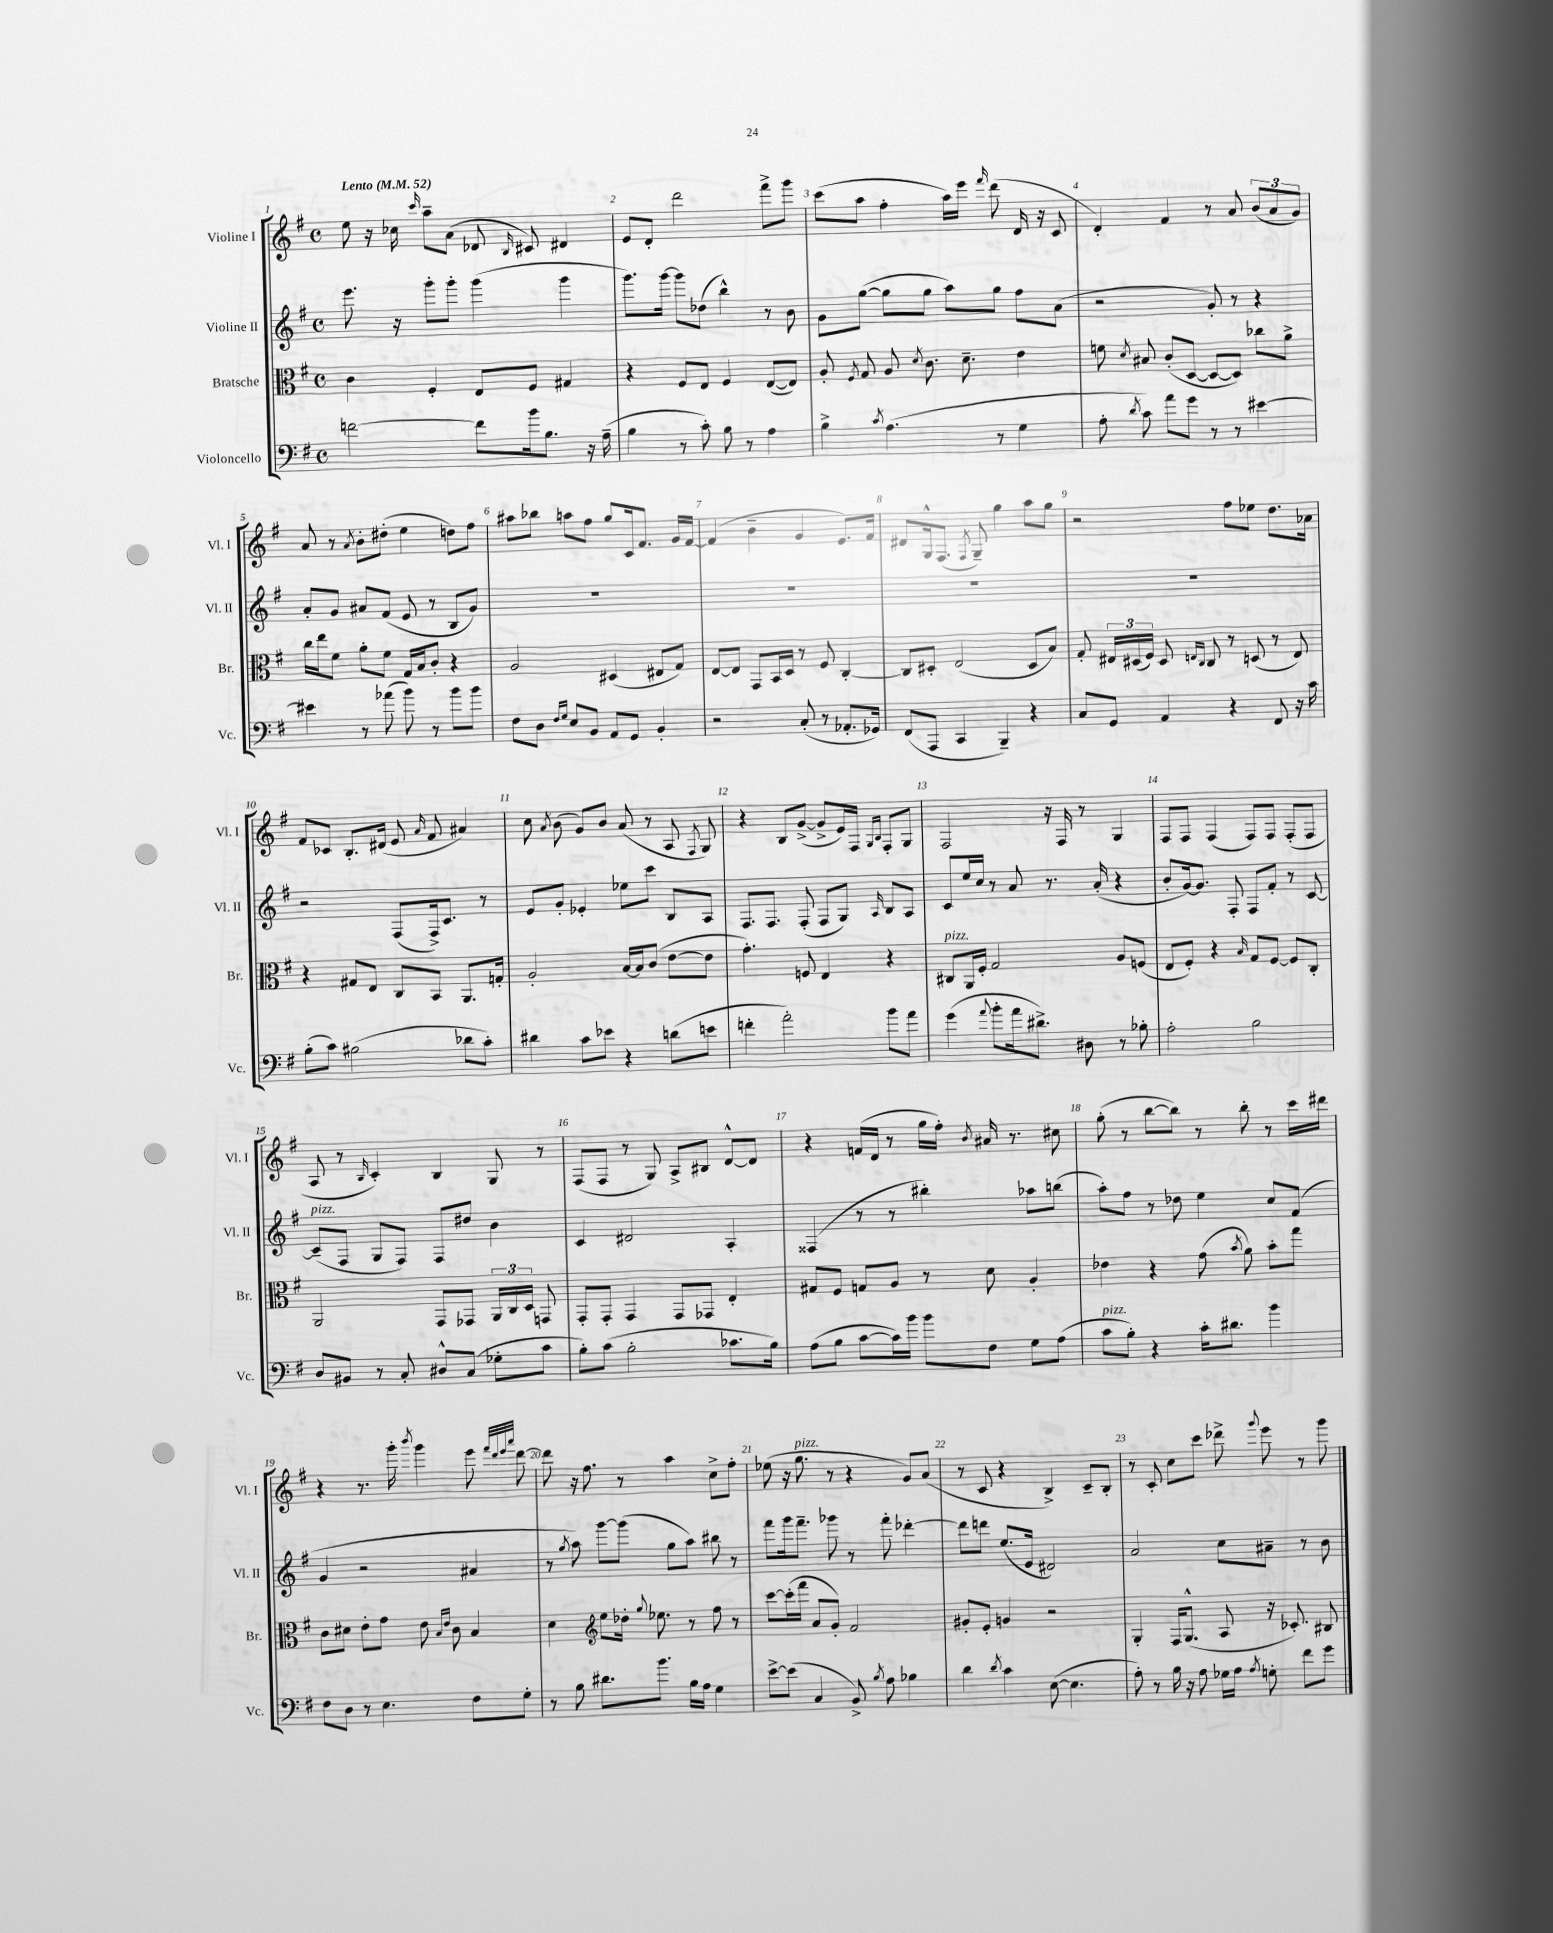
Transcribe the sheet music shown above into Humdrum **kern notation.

**kern	**kern	**kern	**kern
*part4	*part3	*part2	*part1
*staff4	*staff3	*staff2	*staff1
*I"Violoncello	*I"Bratsche	*I"Violine II	*I"Violine I
*I'Vc.	*I'Br.	*I'Vl. II	*I'Vl. I
*clefF4	*clefC3	*clefG2	*clefG2
*k[f#]	*k[f#]	*k[f#]	*k[f#]
*M4/4	*M4/4	*M4/4	*M4/4
*met(c)	*met(c)	*met(c)	*met(c)
*MM52	*MM52	*MM52	*MM52
=1	=1	=1	=1
!	!	!	!LO:TX:a:B:t=Lento
[2fn\	4c\	8.eee\	8ee\
.	.	.	16r
.	.	16r	16cc-X\
.	.	.	16qqccc/
.	4F#'/	8ggg'\L	8aa~\L
.	.	8ggg'\J	(8a\J
8f\L]	8E/L	(4ggg\	8d-X/
.	.	.	16qqB/
16b\k	8F#/J	.	8c#X/)
8.B\J	.	.	.
.	4G#X/	4ggg\	4d#X/
16r	.	.	.
(16A~\	.	.	.
=2	=2	=2	=2
4B\	4r	8.ggg\L)	8e/L
.	.	.	8d'/J
.	.	[16ggg\Jk	.
8r	8F#/L	8ggg\L]	2ddd\
8c'\)	8E/J	(8dd-X\J	.
8B\	4F#/	4bb^^\)	.
8r	.	.	.
4A\	([8E/L	8r	8fff#^\L
.	8E/J])	8b\	8ggg\J
=3	=3	=3	=3
4B^\	8A'/	8g\L	(8ccc\L
.	8qF#/	.	.
.	8G/	([8gg\J	8aa\J
8qc/	.	.	.
(4.A\	8A/	8gg\L]	4ff#'\
.	8qd/	.	.
.	8.c\	8gg\J	.
.	.	8aa\L)	16aa\LL)
.	8.d~\	.	16eee\JJ
.	.	.	16qqfff#/
8r	.	8gg\J	(8ddd\
4G\	4e\	8ff#\L	16d/
.	.	.	16r
.	.	(8a\J	8c/
=4	=4	=4	=4
8A'\	8fn\	2r	4d'/)
8qd/	8qd/	.	.
8c\)	8B#X/	.	.
8a\L	(8c'/L	.	4f#/
8g\J	[8D/J	.	.
8r	8D/L_	8g'/)	8r
8r	8D/J])	8r	8a/
[4e#X\	8cc-X\L	4r	(12b/L
.	.	.	12a/
.	8a^\J	.	.
.	.	.	12g/J)
!!LO:LB:g=z
=5	=5	=5	=5
4e#X\]	16cc\LL	8a'/L	8a/
.	16ee\J	.	.
.	8f#\J	8g/J	8r
.	.	.	8qa/
8r	8a'\L	8a#X/L	8b'\L
(8a-X\	8f#\J	(8f#/J	(8dd#X'\J
8b\)	16G/LL	8e/	4ee\
.	16B/J	.	.
8r	8c'/J	8r	.
8b\L	4r	8B/L	8ddn\L)
8b\J	.	8g/J)	8ff#\J
=6	=6	=6	=6
8F#\L	2A/	1r	8aa#X\L
8D\J	.	.	8bb-X\J
16qqF#/LL	.	.	.
16qqG/JJ	.	.	.
8E/L	.	.	8aan\L
8BB/J	.	.	8ff#\J
8AA/L	(4D#X/	.	8gg/L
8GG/J	.	.	16c/k
.	.	.	8.f#/J
4BB'/	8E#X/L	.	.
.	8G/J)	.	16g/LL
.	.	.	[16f#/JJ
=7	=7	=7	=7
2r	[8E/L	1r	(4f#/]
.	8E/J]	.	.
.	8GG/L	.	4b~\
.	16BB/L	.	.
.	16D/JJ	.	.
(8C'/	8r	.	4g/
8r	8F#/	.	.
8.AA-X'/L	[4C'/	.	8.e/L)
16GG-X/Jk)	.	.	16f#/Jk
=8	=8	=8	=8
(8FF#/L	8C/L]	1r	8d#X/L
8AAA/J	8D#X'/J	.	16G^^/k
.	.	.	(8.F#/J
4CC/	(2E/	.	.
.	.	.	8qF#/
.	.	.	8G~/)
4BBB~/)	.	.	4gg\
4r	8D#/L	.	8aa\L
.	8B/J)	.	8gg\J
=9	=9	=9	=9
8C/L	8G'/	1r	2r
8GG/J	24E#X/LL	.	.
.	(24D#X/	.	.
.	24F#/JJ)	.	.
4AA/	8D#/	.	.
.	16qqEn/LL	.	.
.	16qqC/JJ	.	.
.	8C/	.	.
4r	8r	.	8ff#\L
.	(8Dn/	.	8ee-X\J
8FF#/	8r	.	8.dd\L
16r	8E/)	.	.
16c\	.	.	16a-X\Jk
!!LO:LB:g=z
=10	=10	=10	=10
(8B'\L	4r	2r	8f#/L
8c\J)	.	.	8c-X/J
(2B#X\	8G#X/L	.	8.B'/L
.	8E/J	.	.
.	.	.	(16d#X/Jk
.	8C/L	(8F#/L	8e/
.	.	.	16qqa/
.	8BB/J	16F#^/k)	8f#/
.	.	8.c/J	.
8d-X\L	8.AA/L	.	4a#X/)
8c'\J)	.	8r	.
.	16Gn'/Jk	.	.
=11	=11	=11	=11
4d#X\	2A'/	8e/L	8cc\
.	.	.	8qa/
.	.	8g'/J	(8b\
8c\L	.	4e-X'/	8g/L)
8e-X\J	.	.	8b/J
4r	[16B/LL	8ee-X\L	(8a/
.	16B/J]	.	.
.	(8c/J	8ccc\J	8r
(8dn\L	[8e\L	8B/L	8A/
.	.	.	8qF#/
8en\J	8e\J]	8A/J	8G/)
=12	=12	=12	=12
4fn'\	4.g'\)	8.F#/L	4r
.	.	8.F#/J	.
2a'\)	.	.	8B/L
.	8Fn/	(8F#'/	([8g^/J
.	4E/	8F#/L	8g^/L]
.	.	8G/J)	16e/L)
.	.	.	16F#/JJ
.	.	.	16qqG/LL
.	.	16qqA/	16qqB/JJ
8b\L	4r	8B/L	8F#'/L
8a\J	.	8A/J	8G/J
=13	=13	=13	=13
!	!LO:TX:a:i:t=pizz.	!	!
(4g\	8C#X/L	8c/L	2F#/
.	16AA/L	16ee/L	.
.	16F#'/JJ	16cc/JJ	.
8qqa/	.	.	.
8b'\L	2G/	8r	.
16a\k	.	8a/	.
8.d#X^\J)	.	.	.
.	.	8.r	16r
.	.	.	16F#/
8D#X\	.	.	8r
.	.	(16a'/	.
8r	8A/L	4r	4G/
8B-X'\	(8Fn/J	.	.
=14	=14	=14	=14
2A'\	8E/L	8b'/L	8F#/L
.	8F#'/J)	[16g/k)	8F#/J
.	.	8.g/J]	.
.	4r	.	(4F#/
.	.	8F#'/	.
.	16qqB/	.	.
2B\	8G/L	8F#/L	8F#/L)
.	[8F#/J	8f#'/J	8F#/J
.	8F#/L]	8r	(8F#'/L
.	8C'/J	[8c/	8F#/J
!!LO:LB:g=z
=15	=15	=15	=15
!	!	!LO:TX:a:i:t=pizz.	!
8D/L	2AA/	(8c~/L]	8A/
8BB#X/J	.	8F#/J	8r
.	.	.	16qqB/
8r	.	8G/L	4c'/)
8C'/	.	8F#/J)	.
8D#X^^/L	8GG/L	8F#/L	4B/
(8C/J	8GG-X/J	8dd#X/J	.
8G-X'\L	24AA/LL	4b\	8G/
.	24C/	.	.
.	24D/JJ	.	.
8c\J	8GGn/	.	8r
=16	=16	=16	=16
8B'\L)	8GG'/L	4c/	(8F#/L
(8c\J	8GG'/J	.	8F#/J
2B'\	4GG/	2d#X/	8r
.	.	.	8G/)
.	8GG/L	.	8A^/L
.	8GG-X/J	.	8B#X/J
8.c-X\L	4E'/	4A'/	[8d^^/L
.	.	.	8d/J]
16B\Jk)	.	.	.
=17	=17	=17	=17
(8A\L	8G#X/L	(4F##X/	4r
8B\J	8F#/J	.	.
[8c\L	8Gn/L	8r	(16fn/LL
.	.	.	16d/JJ
16c\L])	8A/J	8r	8r
16b\JJ	.	.	.
8b\L	8r	4bb#X'\)	16gg\LL
.	.	.	16ff#'\JJ)
.	.	.	8qb/
8F#\J	8d\	.	16a#X/
.	.	.	8.r
8G\L	4A'/	8aa-X\L	.
(8A\J	.	(8bbn\J	8cc#X\
=18	=18	=18	=18
!LO:TX:a:i:t=pizz.	!	!	!
8c\L	4e-X\	8aa'\L)	(8gg'\
8B'\J)	.	8ff#\J	8r
4r	4r	8r	[8bb\L
.	.	8dd-X\	8bb\J])
16c'\KL	(8g\	4ee\	8r
8.d#X\J	.	.	.
.	8qb/	.	.
.	8a\)	.	8bb'\
4b\	8b'\L	8cc/L	8r
.	8gg\J	(8f#/J	16ccc\LL
.	.	.	16ddd#X\JJ
!!LO:LB:g=z
=19	=19	=19	=19
8F#\L	8c\L	4g/	4r
8D\J	8d#X\J	.	.
8r	8e'\L	2r	8.r
4.E\	8g\J	.	.
.	.	.	16ggg'\
.	.	.	8qbbb/
.	8e\	.	4ggg\
.	16qqB/LL	.	.
.	16qqe/JJ	.	.
.	8c\	.	.
8F#\L	4B/	4a#X/	8eee\
.	.	.	32qqfff#/LLL
.	.	.	32qqddd/
.	.	.	32qqeee/
.	.	.	32qqaaa/JJJ
8G'\J	.	.	[8ddd\
=20	=20	=20	=20
8r	4d\	8r	8ddd\]
.	.	8qgg/	.
8B\	.	8aa\)	16r
.	.	.	8.ff#\
*	*clefG2	*	*
8.d#X\L	8ee\L	[8ggg\L	.
.	16dd-X'\Jk	(8ggg\J]	8r
.	8qqgg/	.	.
8.b\J	8.ee-X\	.	.
.	.	8gg\L	4aa\
16B\LL	8r	8aa\J)	.
16A\JJ	.	.	.
4G\	8ff#\	8bb#X\	8cc^\L
.	8r	8r	8ff#'\J
=21	=21	=21	=21
[8e^\L	[8ccc\L	8fff#\L	(8ee-X\
(8e\J]	(16ccc'\L]	16ggg\k	16r
!	!	!	!LO:TX:a:i:t=pizz.
.	16fff#\JJ	8.fff#~\J	8.gg\
4C/	8a/L	.	.
.	8g'/J)	8ggg-X\	8r
8BB^/)	2f#/	8r	4r
8qB/	.	.	.
8A\	.	8fff#'\	.
4B-X\	.	[4ddd-X'\	8g/L)
.	.	.	(8a/J
=22	=22	=22	=22
4d\	8g#X'/L	8ddd-\L]	8r
.	8e'/J	8dddn\J	8c/
8qd/	.	.	.
4c\	4gn/	(8.ee/L	4r
.	.	16e/Jk	.
([8E\	2r	2d#X/)	4B^/)
4.E\]	.	.	.
.	.	.	8c~/L
.	.	.	8B'/J
=23	=23	=23	=23
8A'\)	4G'/	2a/	8r
8r	.	.	8c'/
16B\	16F#/KL	.	8cc\L
16r	(8.G^^/J	.	.
8A\	.	.	8ccc\J
16G-X\LL	8A/	8cc\L	8ddd-X^\
16A\JJ	.	.	.
8qA/	.	.	8qqggg/
8Gn'\	16r	8a#X~\J	8eee\
.	8.c-X'/)	.	.
8f#\L	.	8r	8r
8g\J	8B#X/	8b\	8ggg\
==	==	==	==
*-	*-	*-	*-
